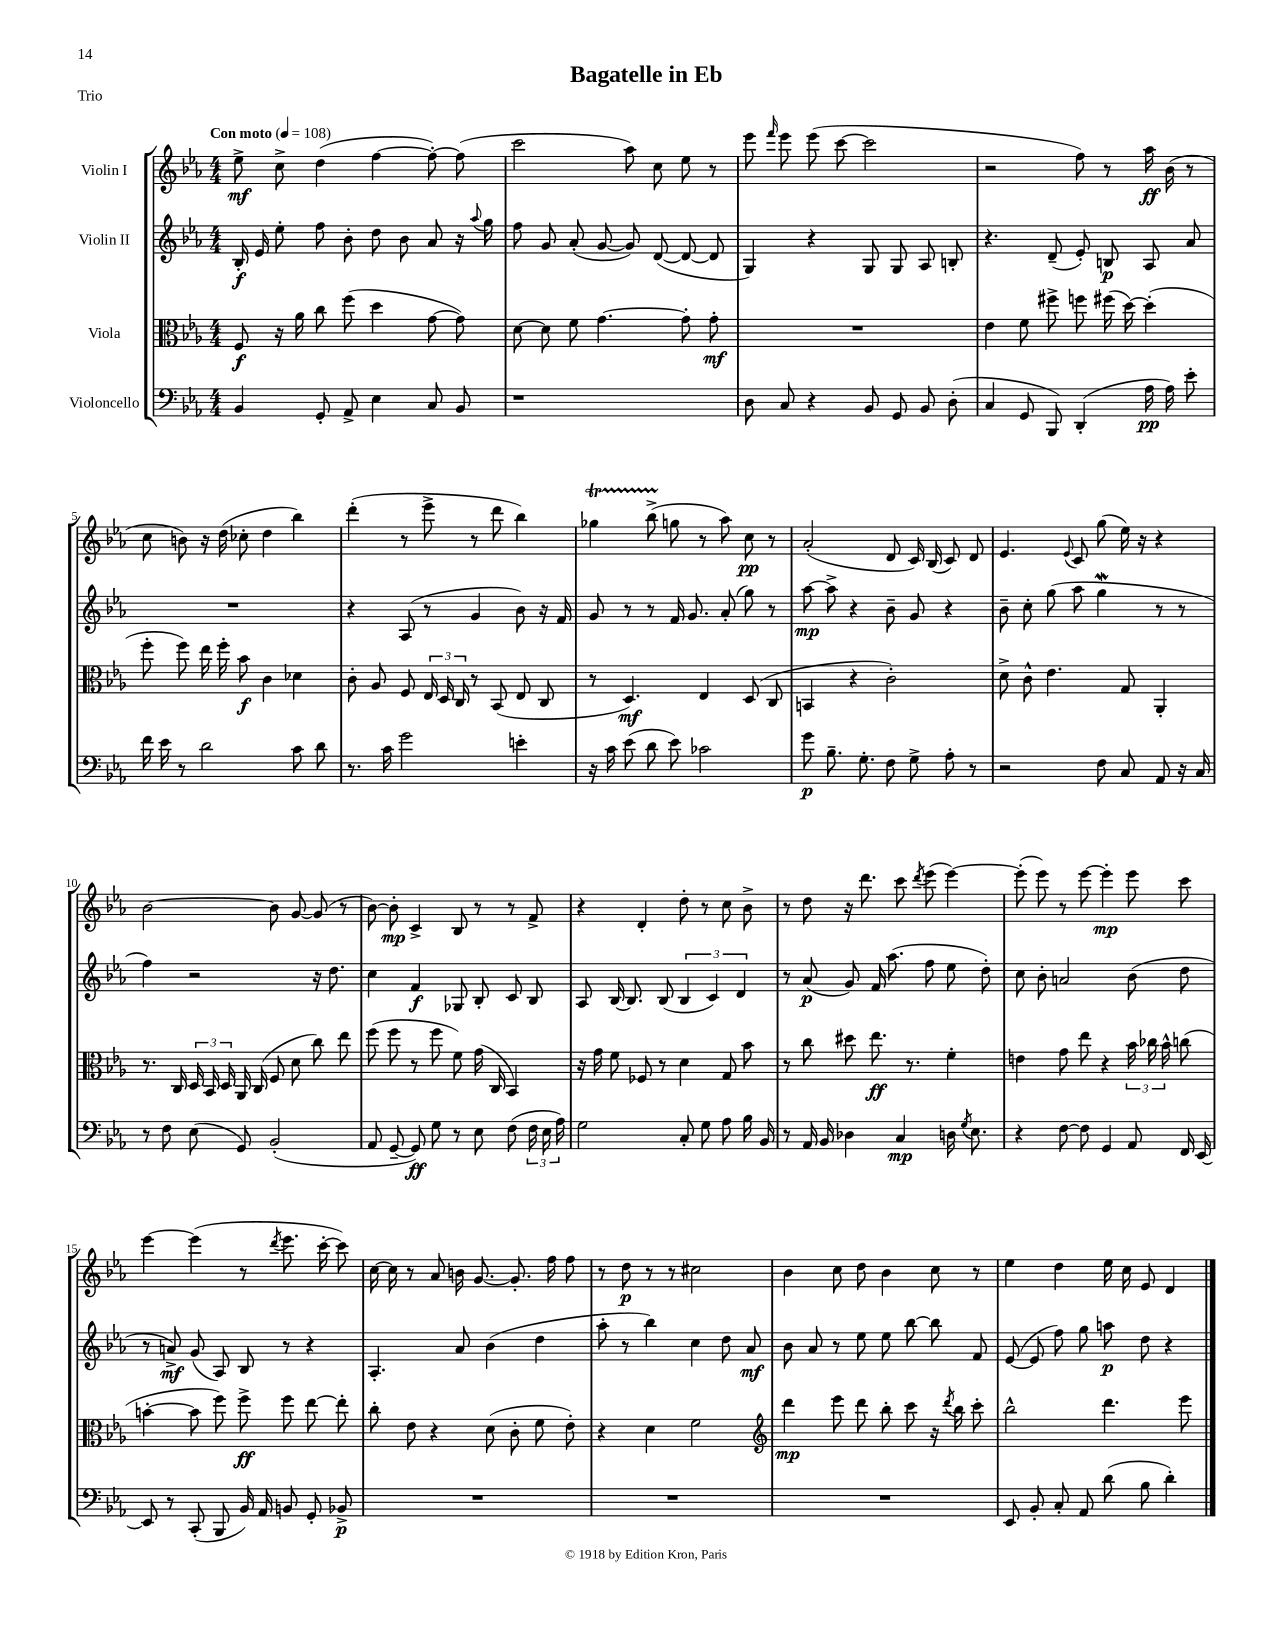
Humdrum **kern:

**kern	**kern	**kern	**kern
*staff4	*staff3	*staff2	*staff1
*clefF4	*clefC3	*clefG2	*clefG2
*k[b-e-a-]	*k[b-e-a-]	*k[b-e-a-]	*k[b-e-a-]
*M4/4	*M4/4	*M4/4	*M4/4
*MM108	*MM108	*MM108	*MM108
4BB-	8F	16B-'	8ee-^
.	.	16e-	.
.	16r	8ee-'	8cc^
.	16a-	.	.
8GG'	8cc	8ff	(4dd
8AA-^	(8ff	8b-'	.
4E-	4dd	8dd	[4ff
.	.	8b-	.
8C	[8g	8a-	8ff'_)
8BB-	8g])	16r	(8ff]
.	.	8qqaa-	.
.	.	16gg	.
=	=	=	=
1r	[8d	8ff	2ccc
.	8d]	8g	.
.	8f	(8a-'	.
.	[4.g	[8g	.
.	.	8g])	8aa-)
.	.	([8d	8cc
.	8g']	8d_	8ee-
.	8g'	8d]	8r
=	=	=	=
8D	1r	4G)	8eee-
.	.	.	16qqfff
8C	.	.	8eee-
4r	.	4r	(8eee-
.	.	.	[8ccc
8BB-	.	8G	2ccc]
8GG	.	8G	.
8BB-	.	8A-	.
(8D'	.	8B'	.
=	=	=	=
4C	4e-	4.r	2r
8GG	8f	.	.
8BBB-)	8ff#^	(8d~	.
(4DD'	8ff	8e-')	8ff)
.	(16ff#	8B	8r
.	[16dd)	.	.
16A-	(4dd']	8A-	16aa-
16A-)	.	.	(16b-
8e-'	.	8a-	8r
=	=	=	=
16f	8ff'	1r	8cc
16e-	.	.	.
8r	8ff)	.	8b)
2d	16ee-	.	16r
.	16ff'	.	(16dd
.	8b-	.	8cc-'
.	4c	.	4dd
8c	4d-	.	4bb-)
8d	.	.	.
=	=	=	=
8.r	8c'	4r	(4ddd'
.	8A-	.	.
16c	.	.	.
2g	8F	(8A-	8r
.	24E-	8r	8eee-^
.	24D	.	.
.	24C	.	.
.	8r	4g	8r
.	(8BB-	.	8ddd
4e'	8E-	8b-)	4bb-)
.	8C	16r	.
.	.	16f	.
=	=	=	=
16r	8r	8g	4gg-
16c	.	.	.
(8e-	4.D)	8r	.
8d	.	8r	(8bb-^
8e-)	.	16f	8gg
.	.	8.g	.
2c-	4E-	.	8r
.	.	(8a-'	8aa-)
.	(8D	8gg)	8cc
.	8C	8r	8r
=	=	=	=
8g	4BB	[8aa-	(2a-'
8.B-~	.	8aa-^]	.
.	4r	4r	.
8.G'	.	.	.
8F	2c')	8b-~	8d
8G^	.	8g	16c)
.	.	.	(16B-
8A-'	.	4r	8c)
8r	.	.	8d
=	=	=	=
2r	8d^	8b-~	4.e-
.	8c^^	8cc'	.
.	4.e-	(8gg	.
.	.	.	8qqe-
.	.	8aa-	8c
8F	.	4gg	(8gg
8C	8G	.	16ee-)
.	.	.	16r
8AA-	4AA-'	8r	4r
16r	.	8r	.
16C	.	.	.
=	=	=	=
8r	8.r	4ff)	[2b-
8F	.	.	.
.	16C	.	.
(8E-	24D	2r	.
.	24BB-	.	.
.	24D	.	.
8GG)	16AA-	.	.
.	(16C	.	.
(2BB-'	8F	.	8b-]
.	8d	.	[8g
.	8cc)	16r	(8g]
.	.	8.dd	.
.	8ee-	.	8r
=	=	=	=
8AA-	(8ff	4cc	[8b-)
[8GG~	8ff	.	8b-']
8GG])	8r	4f	4c^
8G	8ff	.	.
8r	8f)	8G-	8B-
8E-	(16g	8B-'	8r
.	16C	.	.
(8F	4BB-)	8c	8r
24F	.	8B-	8f^
24E-	.	.	.
24A-)	.	.	.
=	=	=	=
2G	16r	8A-	4r
.	16g	.	.
.	8f	[16B-	.
.	.	8.B-]	.
.	8F-	.	4d'
.	8r	(8B-	.
8C'	4d	6B-	8dd'
8G	.	.	8r
.	.	6c)	.
8A-	8G	.	8cc
.	.	6d	.
16B-	8b-	.	8b-^
16BB-	.	.	.
=	=	=	=
8r	8r	8r	8r
16AA-	8cc	(8a-	8dd
16BB-	.	.	.
4D-	8dd#	8g)	16r
.	.	.	8.ddd
.	8.ee-	16f	.
.	.	(8.aa-	.
4C	.	.	8ccc
.	8.r	.	.
.	.	.	8qddd
.	.	8ff	(8eee-
16D	4f'	8ee-	[4eee-)
8qG	.	.	.
8.E-	.	.	.
.	.	8dd')	.
=	=	=	=
4r	4e	8cc	(8eee-']
.	.	8b-'	8eee-)
[8F	8g	2a	8r
8F]	8ee-	.	[8eee-
4GG	4r	.	4eee-']
8AA-	24b-	(8b-	8eee-
.	24cc-	.	.
.	24b-^^	.	.
16FF	(8cc	8dd	8ccc
[16EE-	.	.	.
=	=	=	=
8EE-]	[4b'	8r	[4eee-
8r	.	8a^)	.
(8CC'	8b]	(8g	(4eee-]
8BBB-	8ff)	8A-)	.
16BB-)	8ff^	8B-	8r
16AA-	.	.	.
.	.	.	8qddd
8BB	8ff	8r	8.eee-
8GG'	[8ee-	4r	.
.	.	.	[16ccc'
8BB-^	8ee-']	.	8ccc])
=	=	=	=
1r	8cc'	4.A-'	[16cc
.	.	.	16cc]
.	8e-	.	8r
.	4r	.	8a-
.	.	8a-	16b
.	.	.	[8.g
.	(8d	(4b-	.
.	8c'	.	8.g']
.	8f	4dd	.
.	.	.	16ff
.	8e-')	.	8ff
=	=	=	=
1r	4r	8aa-'	8r
.	.	8r	8dd
.	4d	4bb-)	8r
.	.	.	8r
.	2f	4cc	2cc#
.	.	8dd	.
.	.	8a-	.
=	=	=	=
*	*clefG2	*	*
1r	4ddd	8b-	4b-
.	.	8a-	.
.	8eee-	8r	8cc
.	8ddd	8ee-	8dd
.	8bb-'	8ee-	4b-
.	8ccc	[8bb-	.
.	16r	8bb-]	8cc
.	8qddd	.	.
.	16bb-	.	.
.	8ccc'	8f	8r
=	=	=	=
8EE-	2bb-^^	([8e-	4ee-
8BB-'	.	8e-]	.
8C'	.	8ff)	4dd
8AA-	.	8gg	.
(8d	4.ddd	8aa	16ee-
.	.	.	16cc
8B-	.	8dd	8e-
4d')	.	4r	4d
.	8eee-	.	.
==	==	==	==
*-	*-	*-	*-
